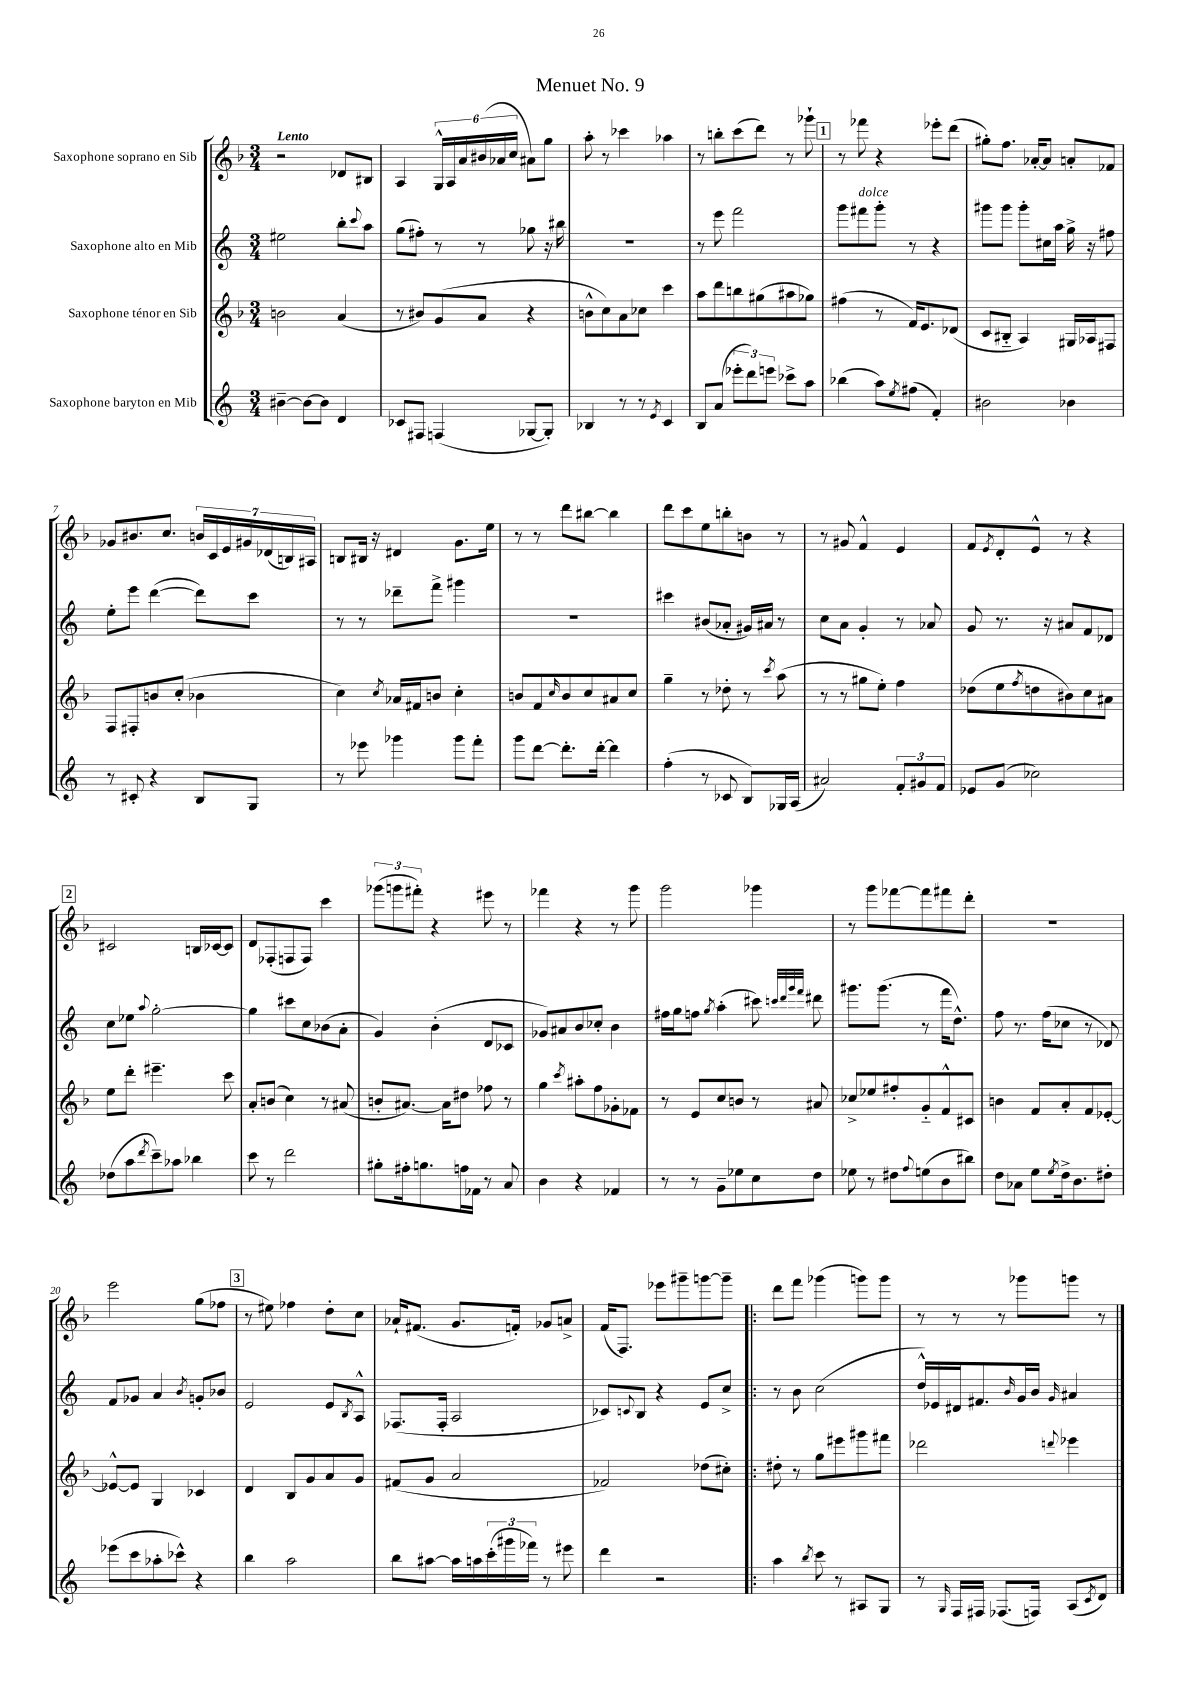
\header { title = "Menuet No. 9" }
<<
\new StaffGroup <<
\new Staff = "s0" \with { instrumentName = "Saxophone soprano en Sib" } {
    \clef treble \key f \major \numericTimeSignature \time 3/4 \tempo "Lento"
    r2 des'8 bis8 |
    a4 \tuplet 6/4 { g16-^ a16 a'16 bis'16( aes'16 c''16 } ais'8) g''8 |
    a''8-. r8 ces'''4 aes''4 |
    r8 b''8-. c'''8( d'''8) r8 ges'''8-! |
    \mark \markup { \box "1" } r8 fes'''8 r4 ees'''8-. d'''8( |
    gis''8-.) f''8. aes'16~-. aes'8 a'8-. fes'8 |
    ges'8 bis'8. c''8. \tuplet 7/4 { b'16 c'16 e'16 gis'16 des'16( b16) ais16 } |
    b8 bis16 r16 dis'4 g'8. e''16 |
    r8 r8 d'''8 bis''8~ bis''4 |
    d'''8 c'''8 e''8 b''8-. b'8 r8 |
    r8 gis'8 f'4-^ e'4 |
    f'8 \acciaccatura { e'8 } d'8-. e'8-^ r8 r4 |
    \mark \markup { \box "2" } cis'2 b16 ces'16~ ces'8 |
    d'8 fes8-.( f8 f8) c'''4 |
    \tuplet 3/2 { ges'''8( g'''8 fis'''8-.) } r4 eis'''8 r8 |
    fes'''4 r4 r8 g'''8 |
    g'''2 ges'''4 |
    r8 g'''8 fes'''8~ fes'''8 fis'''8 d'''8-. |
    R2. |
    e'''2 g''8( fes''8 |
    \mark \markup { \box "3" } r8 eis''8) fes''4 d''8-. c''8 |
    aes'16-! fis'8.( g'8. f'16-.) ges'8 a'8-> |
    f'16( f8.) ees'''8 gis'''8-- g'''8~ g'''8-- |
    \bar ".|:" d'''8 f'''8 ges'''4( g'''8) g'''8 |
    r8 r8 r8 ges'''8 g'''8 r8 \bar "|." |
}
\new Staff = "s1" \with { instrumentName = "Saxophone alto en Mib" } {
    \clef treble \key c \major \numericTimeSignature \time 3/4
    eis''2 b''8-. \appoggiatura { c'''8 } a''8 |
    g''8( fis''8-.) r8 r8 ges''8 r16 bis''16 |
    R2. |
    r8 e'''8 f'''2 |
    \mark \markup { \box "1" } g'''8 fis'''8^\markup { \italic "dolce" } g'''8-. r8 r4 |
    gis'''8 gis'''8 gis'''8-. cis''16 a''16 g''16-> r16 fis''8 |
    e''8-. e'''8 d'''4~( d'''8) c'''8 |
    r8 r8 des'''8-- f'''8-> gis'''4 |
    R2. |
    cis'''4 bis'8( aes'8-. gis'16) ais'16 r8 |
    c''8 a'8 g'4-. r8 aes'8 |
    g'8 r8. r16 ais'8 f'8 des'8 |
    \mark \markup { \box "2" } c''8 ees''8 \appoggiatura { a''8 } g''2~-. |
    g''4 cis'''8 c''8 bes'8( a'8-. |
    g'4) b'4-.( d'8 ces'8 |
    ges'8) ais'8 b'8 ces''8-. b'4 |
    fis''16 g''16 f''8 \acciaccatura { g''8 } a''4-.( cis'''8) \grace { c'''32 d'''32 g'''32 f'''32 } dis'''8 |
    gis'''8. gis'''8.( r8 f'''16 d''8.-^) |
    f''8 r8. f''16( ces''8 r8 des'8) |
    f'8 ges'8 a'4 \acciaccatura { b'8 } g'8-. bes'8 |
    \mark \markup { \box "3" } e'2 e'8 \acciaccatura { b8 } a8-^ |
    fes8.( fes16-. a2 |
    ces'8) \appoggiatura { c'8 } b8 r4 e'8 c''8-> |
    \bar ".|:" r8 b'8 c''2( |
    d''16-^) ees'16 dis'16 fis'8. \grace { b'16 } g'16 b'16 \grace { g'16 } ais'4 \bar "|." |
}
\new Staff = "s2" \with { instrumentName = "Saxophone ténor en Sib" } {
    \clef treble \key f \major \numericTimeSignature \time 3/4
    b'2 a'4( |
    r8 bis'8) g'8( a'8 r4 |
    b'8-^ c''8) a'8 ces''8 c'''4 |
    a''8 d'''8 b''8 gis''8( ais''8 ges''8) |
    \mark \markup { \box "1" } fis''4( r8 f'16) e'8. des'8( |
    c'8 bis8-_ a4) gis16 aes16 fis8 |
    f8 fis8-. b'8 c''8-.( bes'4 |
    c''4) \acciaccatura { c''8 } aes'16 fis'16 b'8 c''4-. |
    b'8 f'8 \grace { c''16 } b'8 c''8 ais'8 c''8 |
    g''4-- r8 des''8-. r8 \acciaccatura { c'''8 } a''8( |
    r8 r8 gis''8 e''8-.) f''4 |
    des''8( e''8 \acciaccatura { f''8 } d''8 bis'8) c''8 ais'8 |
    \mark \markup { \box "2" } e''8 d'''8-. eis'''4.-- c'''8 |
    a'8-. b'8( c''4) r8 ais'8( |
    b'8-. ais'8.~) ais'16 dis''8 fes''8 r8 |
    g''4 \acciaccatura { c'''8 } ais''8-. f''8 ges'8-. fes'8 |
    r8 e'8 c''8 b'8 r8 ais'8 |
    ces''8-> ees''8 fis''8-. g'8-_ f'8-^ cis'8 |
    b'4 f'8 a'8-. f'8 ees'8~-. |
    ees'8~-^ ees'8 g4 ces'4 |
    \mark \markup { \box "3" } d'4 bes8 g'8 a'8 g'8 |
    fis'8( g'8 a'2 |
    fes'2) des''8( cis''8-.) |
    \bar ".|:" dis''8-. r8 g''8 eis'''8 gis'''8 fis'''8 |
    des'''2 \appoggiatura { d'''8 } ees'''4 \bar "|." |
}
\new Staff = "s3" \with { instrumentName = "Saxophone baryton en Mib" } {
    \clef treble \key c \major \numericTimeSignature \time 3/4
    bis'4~-- bis'8~ bis'8 d'4 |
    ces'8 fis8 f4( ges8~ ges8-.) |
    bes4 r8 r8 \acciaccatura { e'8 } c'4 |
    b8 a'8( \tuplet 3/2 { ees'''8-. d'''8) e'''8 } ces'''8-> a''8 |
    \mark \markup { \box "1" } bes''4( a''8) \acciaccatura { e''8 } fis''8( f'4-.) |
    bis'2 bes'4 |
    r8 cis'8-. r4 b8 g8 |
    r8 ees'''8 ges'''4 ges'''8 f'''8-. |
    g'''8 d'''8~ d'''8.-. d'''16~-. d'''4 |
    f''4-.( r8 ces'8 b8) ges16 a16( |
    ais'2) \tuplet 3/2 { f'8-. gis'8 f'8 } |
    ees'8 g'8( ces''2) |
    \mark \markup { \box "2" } des''8( a''8 \acciaccatura { d'''8 } c'''8--) aes''8 bes''4 |
    c'''8 r8 d'''2 |
    gis''8-. fis''16-. g''8. f''16 fes'16 r8 a'8 |
    b'4 r4 fes'4 |
    r8 r8 g'8-- ees''8 c''8 d''8 |
    ees''8 r8 dis''8 \appoggiatura { f''8 } e''8( b'8 bis''8) |
    d''8 aes'8 e''8 \acciaccatura { e''8 } d''16-> b'8. dis''8-. |
    ees'''8( c'''8 aes''8-. ces'''8-^) r4 |
    \mark \markup { \box "3" } b''4 a''2 |
    b''8 ais''8~ ais''16 a''16 \tuplet 3/2 { c'''16-.( gis'''16 fes'''16) } r8 eis'''8 |
    d'''4 r2 |
    \bar ".|:" a''4 \acciaccatura { b''8 } c'''8 r8 ais8 g8 |
    r8 \grace { g16 } f16 fis16 fes8.( f16) a8( \acciaccatura { c'8 } d'8) \bar "|." |
}
>>
>>
